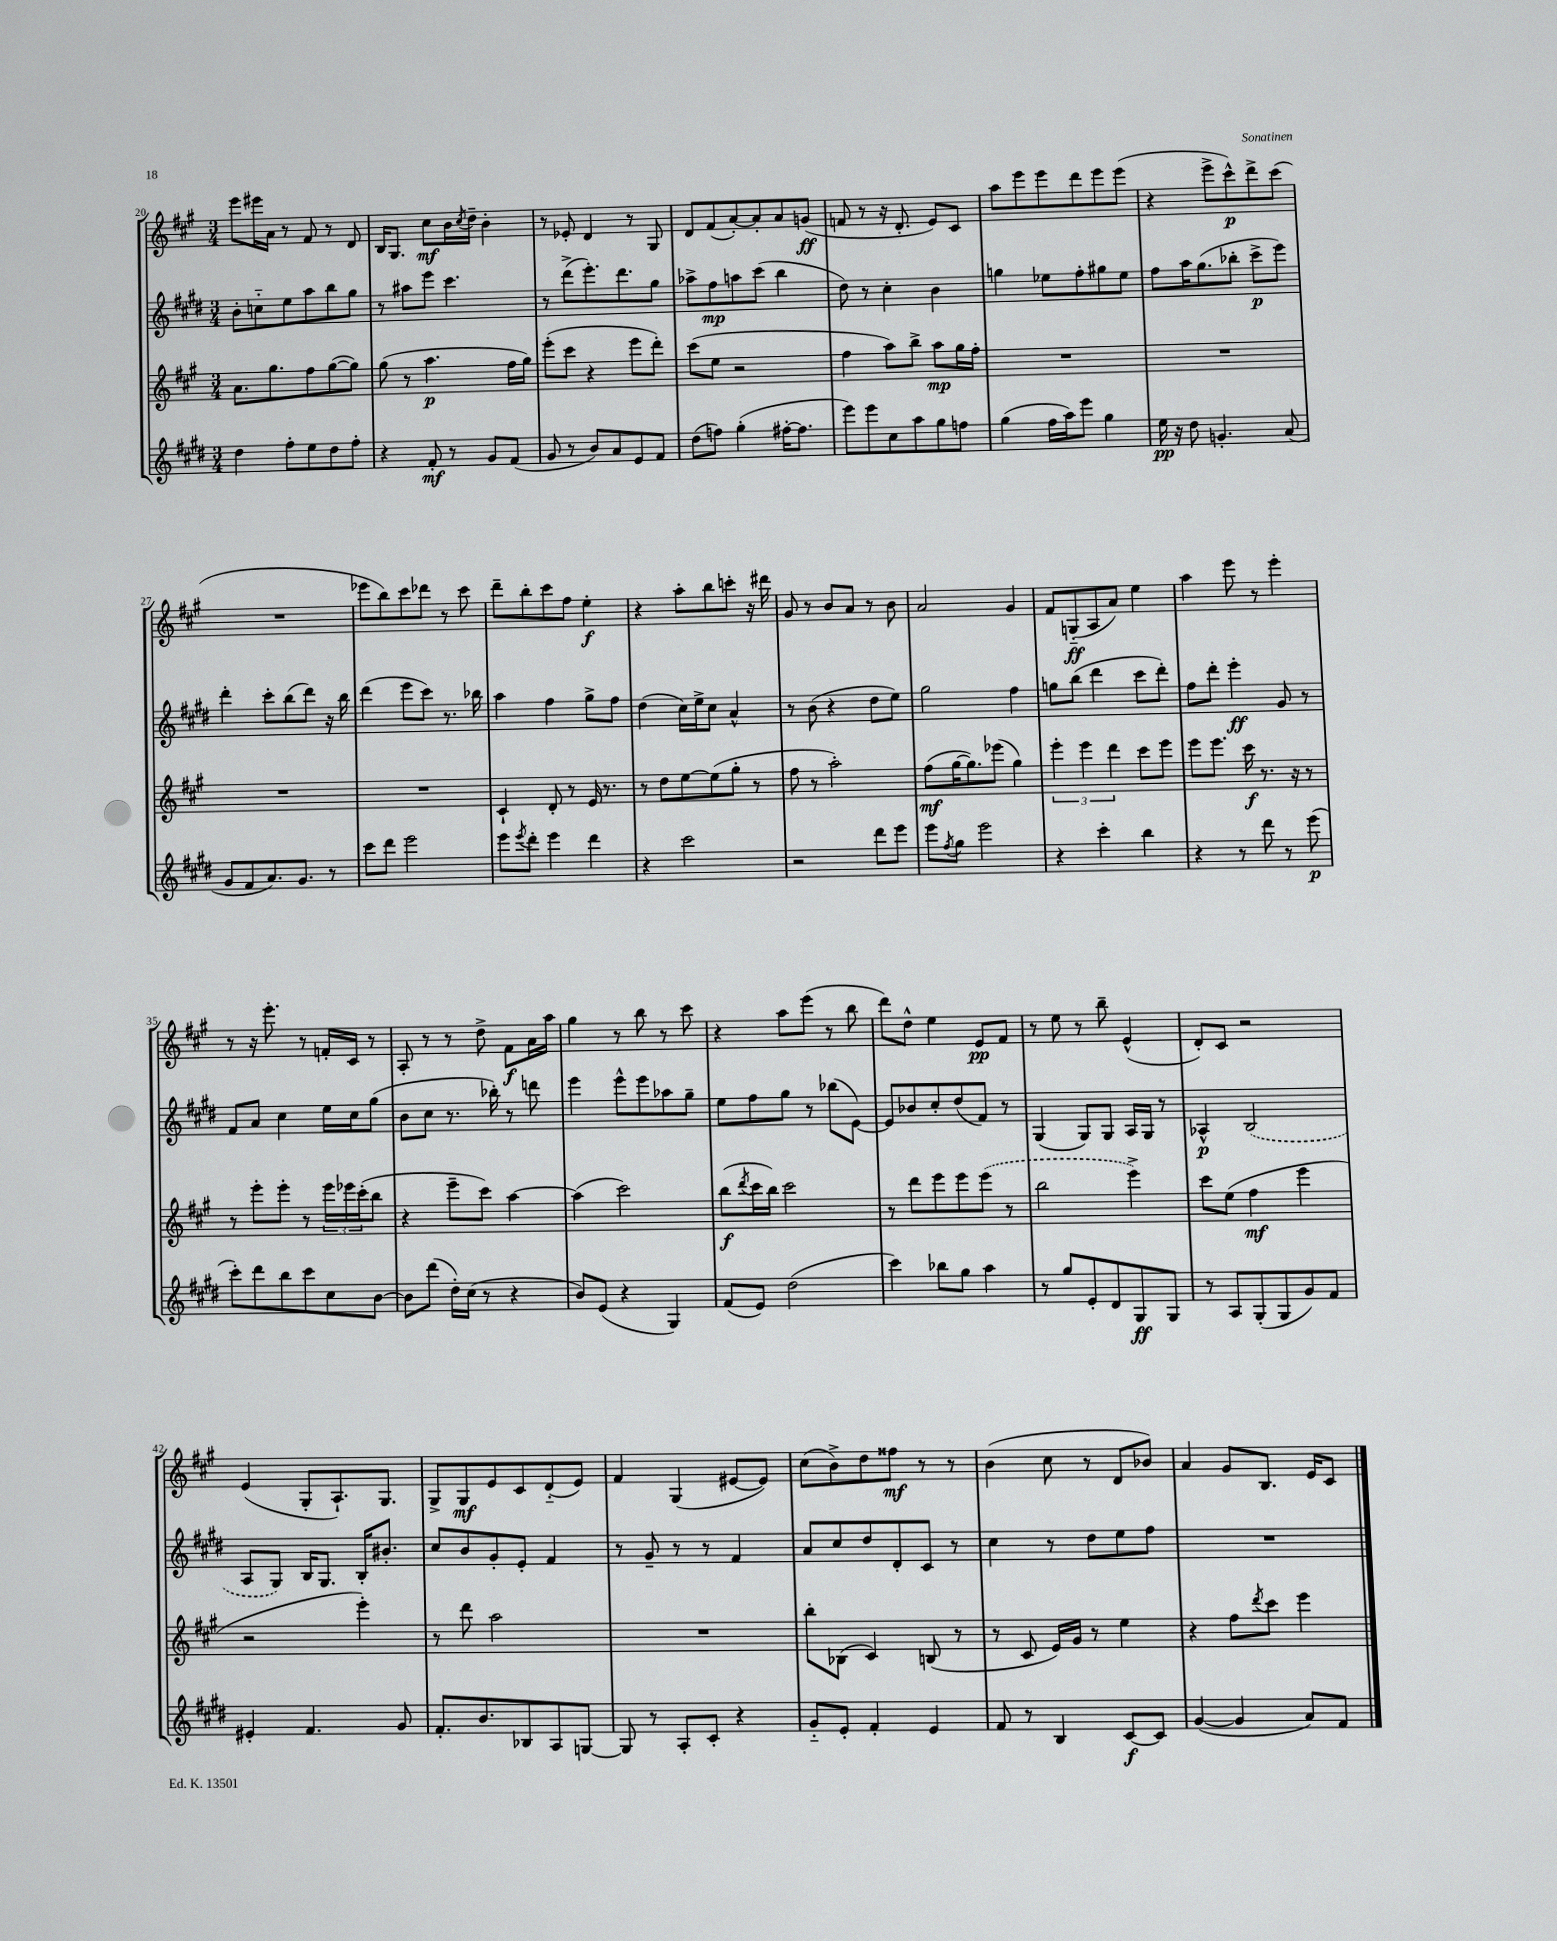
<<
\new StaffGroup <<
\new Staff = "s0" {
    \clef treble \key a \major \numericTimeSignature \time 3/4
    e'''8 eis'''16 a'16 r8 fis'8 r8 d'8 |
    b16 gis8. cis''8\mf b'16 \acciaccatura { cis''8 } d''16-- b'4-. |
    r8 ees'8-. d'4 r8 gis8 |
    d'8 fis'8( a'8~-.) a'8-. a'8 g'8\ff( |
    f'8 r8 r16 d'8.-. e'8) cis'8 |
    a''8 e'''8 e'''8 d'''8 e'''8 e'''8( |
    r4 e'''8-> cis'''8-^\p) d'''8-> cis'''8( |
    R2. |
    ees'''8 b''8) cis'''8 des'''8 r8 cis'''8 |
    d'''8-- b''8-. cis'''8 fis''8 e''4-.\f |
    r4 a''8-. b''8 c'''8-. r16 dis'''16 |
    gis'8 r8 b'8 a'8 r8 b'8 |
    a'2 gis'4 |
    fis'8 g8-_\ff( a8 a'8) e''4 |
    a''4 e'''8 r8 e'''4-. |
    r8 r16 e'''8.-. r8 f'16-. cis'16 r8 |
    a8-. r8 r8 d''8-> fis'8\f a'16 a''16 |
    gis''4 r8 b''8 r8 cis'''8 |
    r4 a''8 e'''8( r8 b''8 |
    d'''8) d''8-^ e''4 e'8\pp fis'8 |
    r8 e''8 r8 b''8-- e'4-^( |
    d'8-.) cis'8 r2 |
    e'4( gis8-. a8.-!) gis8. |
    gis8-> gis8\mf e'8 cis'8 d'8-_( e'8) |
    fis'4 gis4( eis'8~ eis'8) |
    cis''8( b'8->) d''8 fisis''8\mf r8 r8 |
    b'4( cis''8 r8 d'8 bes'8) |
    a'4 gis'8 b8. e'16 cis'8 \bar "|." |
}
\new Staff = "s1" {
    \clef treble \key e \major \numericTimeSignature \time 3/4
    b'8-. c''8-_ e''8 a''8 b''8 gis''8 |
    r8 ais''8 e'''8 cis'''4. |
    r8 dis'''8->( e'''8.-.) dis'''8. gis''8 |
    aes''8-> fis''8\mp a''8 cis'''8( b''4 |
    dis''8) r8 cis''4-. b'4 |
    g''4 ees''8 fis''8-. gis''8 ees''8 |
    fis''8 a''16 gis''8.( bes''8-. cis'''8->\p e'''8) |
    dis'''4-. cis'''8-. b''8( dis'''8) r16 b''16 |
    dis'''4( e'''8 cis'''8) r8. bes''16 |
    a''4 fis''4 gis''8-> fis''8 |
    dis''4( cis''16) e''16-> cis''8 a'4-^ |
    r8 b'8( r4 dis''8 e''8) |
    gis''2 fis''4 |
    g''8 b''8( dis'''4 cis'''8 dis'''8-.) |
    fis''8 dis'''8-. e'''4-.\ff gis'8 r8 |
    fis'8 a'8 cis''4 e''16 cis''16 gis''8( |
    b'8 cis''8 r8. bes''16-.) r8 d'''8 |
    e'''4 e'''8-^ e'''8 aes''8 gis''8-- |
    e''8 fis''8 gis''8 r8 bes''8( e'8~) |
    e'8 bes'8 cis''8-. dis''8( fis'8) r8 |
    gis4( gis8) gis8 a16 gis16 r8 |
    aes4-^\p \once \slurDashed b2( |
    a8 gis8) b16 gis8. b16-. bis'8.-. |
    cis''8 b'8 gis'8-. e'8-. fis'4 |
    r8 gis'8-- r8 r8 fis'4 |
    a'8 cis''8 dis''8 dis'8-. cis'8 r8 |
    cis''4 r8 dis''8 e''8 fis''8 |
    R2. \bar "|." |
}
\new Staff = "s2" {
    \clef treble \key a \major \numericTimeSignature \time 3/4
    a'8. gis''8. fis''8 gis''8~( gis''8) |
    gis''8( r8 a''4.\p fis''16 gis''16) |
    e'''8-.( cis'''8 r4 e'''8 d'''8-.) |
    cis'''8( e''8 r2 |
    fis''4 a''8) b''8-> a''8\mp gis''16 fis''16-. |
    R2. |
    R2. |
    R2. |
    R2. |
    cis'4-! d'8-. r8 e'16 r8. |
    r8 d''8 e''8~ e''8( gis''8-. r8 |
    fis''8 r8 a''2-.) |
    fis''8\mf( gis''16~ gis''8.) ees'''8( gis''4) |
    \tuplet 3/2 { e'''4-. e'''4 d'''4 } cis'''8 e'''8 |
    e'''8 e'''8. cis'''16\f r8. r16 r8 |
    r8 e'''8-. e'''8-. r8 \tuplet 3/2 { e'''16 ees'''16 cis'''16-.( } b''8 |
    r4 e'''8-- cis'''8) a''4~ |
    a''4( cis'''2) |
    b''8\f( \acciaccatura { d'''8 } cis'''16 b''16) cis'''2 |
    r8 d'''8 e'''8 e'''8 \once \slurDashed e'''8( r8 |
    b''2 e'''4->) |
    cis'''8 e''8( fis''4\mf e'''4 |
    r2 e'''4-.) |
    r8 d'''8 a''2 |
    R2. |
    b''8-. bes8( cis'4) b8( r8 |
    r8 cis'8 e'16) gis'16 r8 e''4 |
    r4 fis''8 \acciaccatura { d'''8 } cis'''8 e'''4 \bar "|." |
}
\new Staff = "s3" {
    \clef treble \key e \major \numericTimeSignature \time 3/4
    dis''4 fis''8-. e''8 dis''8 fis''8-. |
    r4 fis'8-.\mf r8 gis'8 fis'8( |
    gis'8 r8 b'8) a'8 e'8 fis'8 |
    dis''8( f''8) gis''4-.( fis''16~-. fis''8. |
    e'''8) e'''8 cis''8 a''8 gis''8 f''8 |
    gis''4( fis''16 a''16) e'''8 gis''4 |
    e''16\pp r16 dis''8 g'4.-. a'8( |
    gis'8 fis'8 a'8.) gis'8. r8 |
    cis'''8 dis'''8 e'''2 |
    e'''8 \acciaccatura { e'''8 } dis'''8-. e'''4 dis'''4 |
    r4 cis'''2 |
    r2 dis'''8 e'''8 |
    e'''8 \acciaccatura { fis''8 } gis''8 e'''2 |
    r4 cis'''4-. b''4 |
    r4 r8 dis'''8 r8 e'''8\p( |
    cis'''8-.) dis'''8 b''8 cis'''8 cis''8 b'8~ |
    b'8 dis'''8( dis''16-.) cis''16( r8 r4 |
    b'8) e'8( r4 gis4) |
    fis'8( e'8) dis''2( |
    cis'''4) bes''8 gis''8 a''4 |
    r8 gis''8 e'8-. dis'8 gis8\ff gis8 |
    r8 a8 gis8-.( gis8 gis'8) fis'8 |
    eis'4-. fis'4. gis'8 |
    fis'8.-. b'8. bes8 a8 g8~ |
    g8 r8 a8-. cis'8-. r4 |
    gis'8-_ e'8-. fis'4-. e'4 |
    fis'8 r8 b4 cis'8~\f cis'8 |
    gis'4~( gis'4 a'8) fis'8 \bar "|." |
}
>>
>>
\layout { \context { \Score currentBarNumber = #20 } }
